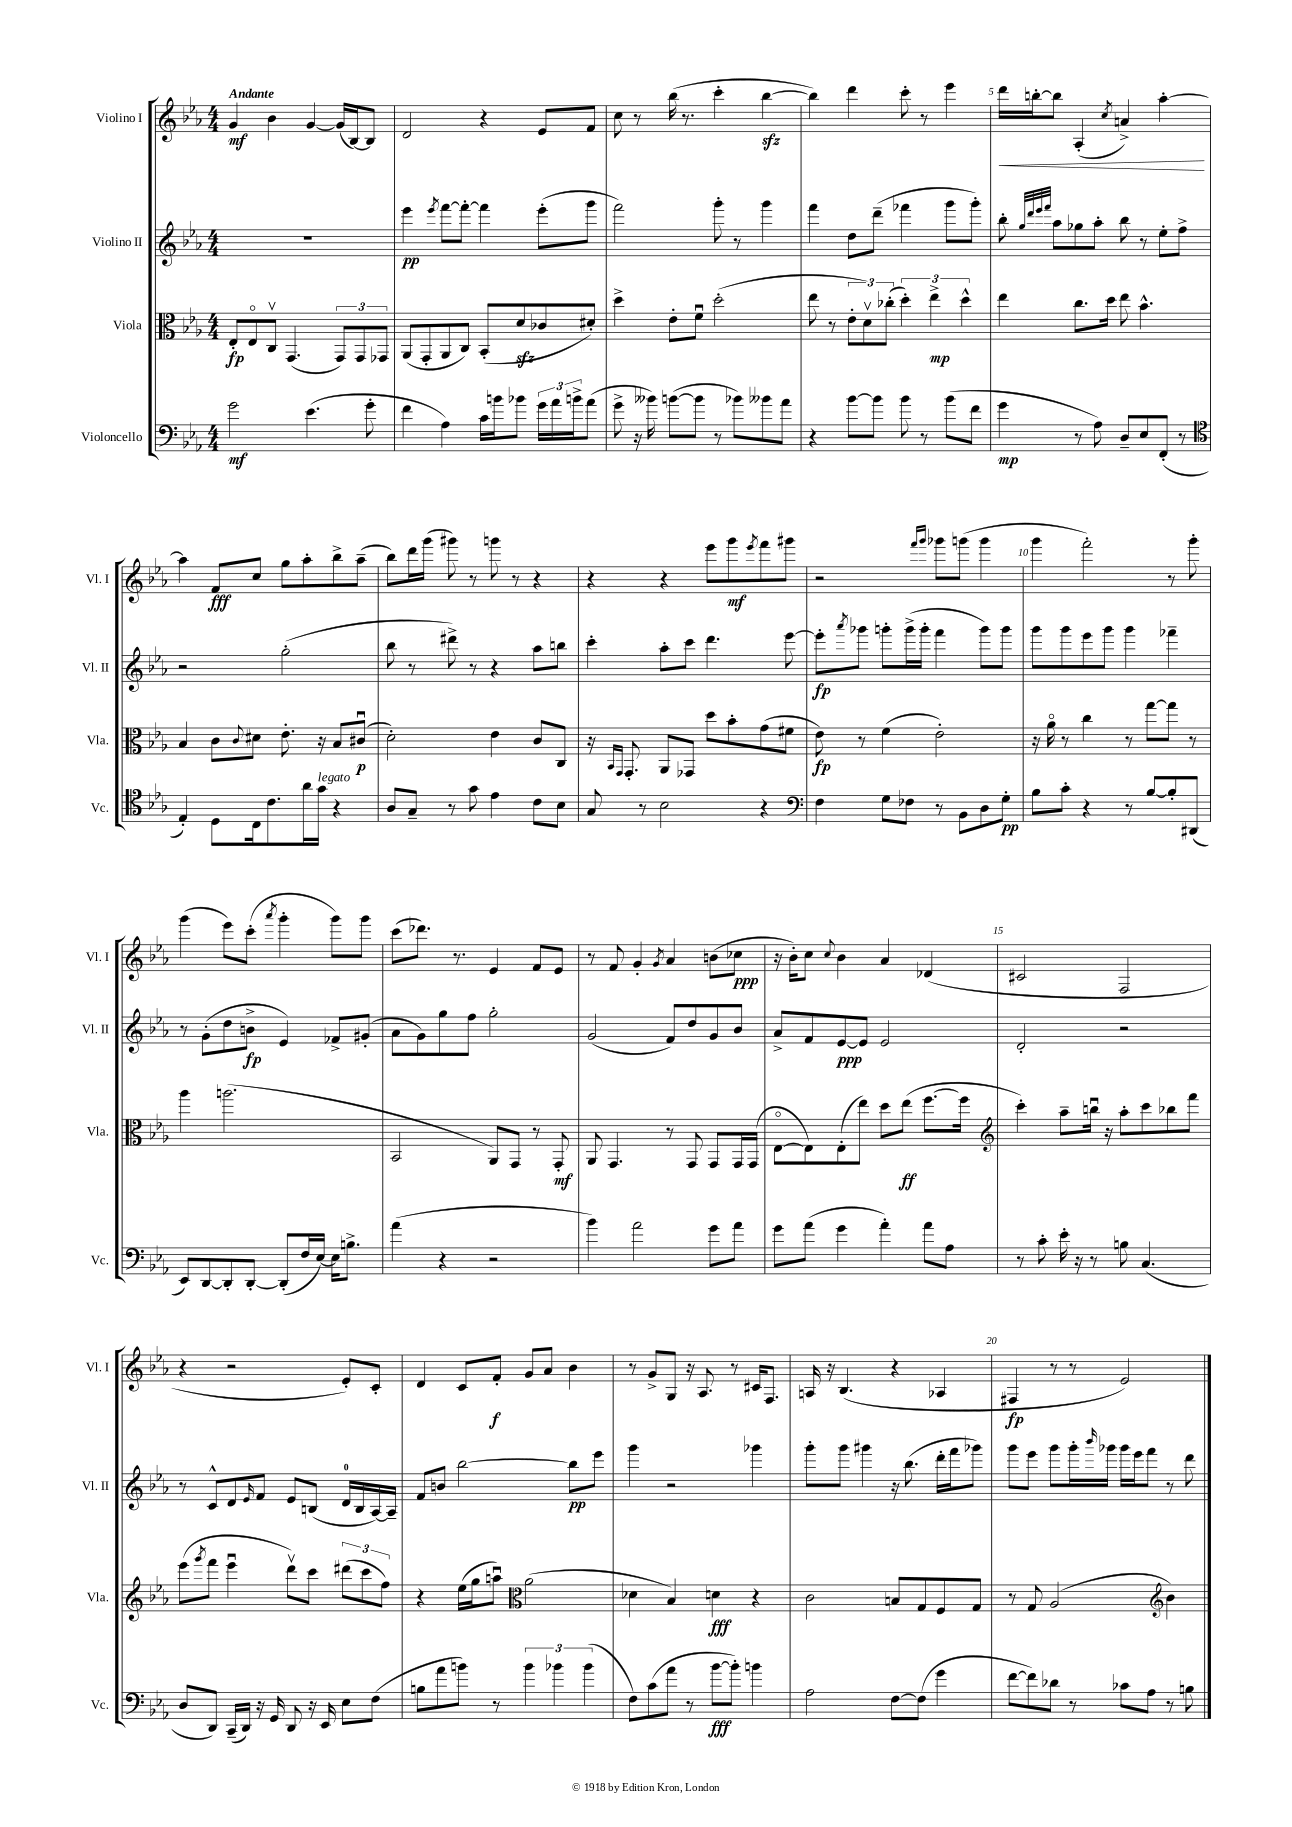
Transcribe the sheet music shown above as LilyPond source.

<<
\new StaffGroup <<
\new Staff = "s0" \with { instrumentName = "Violino I" shortInstrumentName = "Vl. I" } {
    \clef treble \key ees \major \numericTimeSignature \time 4/4 \tempo "Andante"
    g'4\mf bes'4 g'4~ g'16( bes16~) bes8 |
    d'2 r4 ees'8 f'8 |
    c''8 r8 bes''16( r8. c'''4-. bes''4~\sfz |
    bes''4) d'''4 c'''8-. r8 ees'''4 |
    d'''16\< b''16~-. b''8 aes4-.( \acciaccatura { c''8 } a'4->) aes''4~-.\! |
    aes''4 f'8\fff c''8 g''8 aes''8-. bes''8-> aes''8--( |
    bes''8) d'''16 g'''16( gis'''8) r8 g'''8 r8 r4 |
    r4 r4 ees'''8 g'''8\mf \acciaccatura { ees'''8 } f'''8 gis'''8 |
    r2 \grace { f'''16 g'''16 } ges'''8 g'''8( g'''4 |
    g'''4 f'''2-.) r8 g'''8-. |
    g'''4( ees'''8) c'''8-.( \acciaccatura { aes'''8 } g'''4-. g'''8) g'''8 |
    c'''8( des'''8.) r8. ees'4 f'8 ees'8 |
    r8 f'8 g'4-. \acciaccatura { g'8 } aes'4 b'8( ces''8\ppp |
    r16 bes'16-.) c''8 \appoggiatura { c''8 } bes'4 aes'4 des'4( |
    cis'2 f2 |
    r4 r2 ees'8-.) c'8-. |
    d'4 c'8 f'8-.\f g'8 aes'8 bes'4 |
    r8 g'8-> g8 r16 aes8. r8 cis'16 f8. |
    a16 r16 bes4.( r4 aes4 |
    fis4\fp r8 r8 ees'2) \bar "|." |
}
\new Staff = "s1" \with { instrumentName = "Violino II" shortInstrumentName = "Vl. II" } {
    \clef treble \key ees \major \numericTimeSignature \time 4/4
    R1 |
    ees'''4\pp \acciaccatura { ees'''8 } f'''8~ f'''8~-. f'''4 ees'''8-.( g'''8 |
    f'''2) g'''8-. r8 g'''4 |
    f'''4 d''8 d'''8--( fes'''4 g'''8 g'''8-.) |
    bes''8-. \grace { g''32 d'''32 ees'''32 f'''32 } aes''8 ges''8 aes''8-. bes''8 r8 ees''8-. f''8-> |
    r2 g''2-.( |
    bes''8 r8 dis'''8->) r8 r4 aes''8 b''8 |
    c'''4-. aes''8-. c'''8 d'''4. ees'''8~ |
    ees'''8-.\fp \acciaccatura { aes'''8 } ges'''8 g'''8-. g'''16->( g'''16-. f'''4 g'''8) g'''8 |
    g'''8 g'''8 ees'''8 g'''8 g'''4 fes'''4-- |
    r8 g'8-.( d''8 b'8->\fp ees'4) fes'8-> gis'8-.( |
    aes'8 g'8) g''8 f''8 g''2-. |
    g'2( f'8) d''8 g'8 bes'8 |
    aes'8-> f'8 ees'8~\ppp ees'8 ees'2 |
    d'2-. r2 |
    r8 c'8-^ d'8 \grace { ees'16 } f'8 ees'8 b8( d'16-0 b16 aes16~) aes16-- |
    f'8 b'8 bes''2~ bes''8\pp ees'''8 |
    g'''4 r2 ges'''4 |
    g'''8-. g'''8 gis'''4 r16 bes''8.( d'''16-. f'''16 ges'''8) |
    g'''8 ees'''8 g'''8 g'''16-. \grace { bes'''16 } ges'''16 ges'''16 ees'''16 f'''8 r8 d'''8 \bar "|." |
}
\new Staff = "s2" \with { instrumentName = "Viola" shortInstrumentName = "Vla." } {
    \clef alto \key ees \major \numericTimeSignature \time 4/4
    ees8-.\fp ees8\flageolet c8\upbow g,4.( \tuplet 3/2 { g,8) g,8 ges,8 } |
    aes,8( g,8-. aes,8 c8) bes,8-.( d'8\sfz ces'8 dis'8-.) |
    d''4-> ees'8-. f'8\downbow d''2-.( |
    ees''8 r8 \tuplet 3/2 { ees'8-. d'8\upbow) ces''8-.( } \tuplet 3/2 { d''4-.) ees''4->\mp d''4-^ } |
    ees''4 c''8. d''16 ees''8 bes'4.-^ |
    bes4 c'8 \appoggiatura { c'8 } dis'8 ees'8.-. r16 bes8 cis'8\downbow\p( |
    d'2-.) ees'4 c'8 c8 |
    r16 \grace { bes,16 g,16 } g,8.-. aes,8 ges,8 d''8 bes'8-. g'8( fis'8 |
    ees'8\fp) r8 f'4( ees'2-.) |
    r16 aes'16\flageolet r8 c''4 r8 g''8~ g''8 r8 |
    aes''4 a''2.( |
    bes,2 aes,8) g,8 r8 g,8-.\mf |
    aes,8 g,4. r8 g,8 g,8 g,16 g,16( |
    ees8~\flageolet ees8) ees8-.( ees''8) d''8 ees''8\ff( f''8.~ f''16 |
    \clef treble c'''4-.) aes''8-- b''16\downbow r16 aes''8-. c'''8 bes''8 f'''8 |
    ees'''8( \acciaccatura { g'''8 } f'''8 ees'''4\downbow d'''8\upbow) c'''8 \tuplet 3/2 { dis'''8( c'''8 f''8) } |
    r4 ees''16( g''16 a''8\downbow) \clef alto aes'2( |
    des'4 bes4) d'4\fff r4 |
    c'2 b8 g8 f8 g8 |
    r8 g8 aes2( \clef treble bes'4) \bar "|." |
}
\new Staff = "s3" \with { instrumentName = "Violoncello" shortInstrumentName = "Vc." } {
    \clef bass \key ees \major \numericTimeSignature \time 4/4
    g'2\mf ees'4.( g'8-. |
    f'4 aes4) c'16 b'16 bes'8 \tuplet 3/2 { g'16 aes'16 b'16-> } aes'8( |
    g'8-> r16 beses'16) b'8~( b'8 r8 bes'8) beses'8 aes'8 |
    r4 bes'8~ bes'8 bes'8 r8 bes'8( f'8 |
    g'4\mp r8 aes8) d8-- ees8 f,8-.( r8 |
    \clef tenor ees4-.) d8 c16 c'8. aes'16 g'16^\markup { \italic "legato" } r4 |
    aes8 g8-- r8 g'8 ees'4 c'8 bes8 |
    g8 r8 bes2 r4 |
    \clef bass f4 g8 fes8 r8 bes,8 d8 g8-.\pp |
    bes8 c'8-. r4 r8 bes8~ bes8-. dis,8( |
    ees,8) d,8~ d,8-. d,8~-. d,8-.( f16 ees16~) ees16 b8.-> |
    aes'4( r4 r2 |
    bes'4) aes'2 g'8 aes'8 |
    g'8 aes'8( g'4 aes'4-.) aes'8 aes8 |
    r8 c'8-. ees'16-. r16 r8 b8 c4.( |
    d8 d,8) c,16--( d,16) r16 g,16 d,8 r16 ees,16 ees8 f8( |
    b8 aes'8 b'8) r8 \tuplet 3/2 { b'4 bes'4 bes'4( } |
    f8) c'8( aes'8 r8 bes'8~\fff bes'8-.) b'4 |
    aes2 f8~ f8( g'4 |
    f'8~ f'8) des'8 r8 ces'8 aes8 r8 b8 \bar "|." |
}
>>
>>
\layout { \context { \Score \override BarNumber.break-visibility = ##(#f #t #t) barNumberVisibility = #(every-nth-bar-number-visible 5) } }
